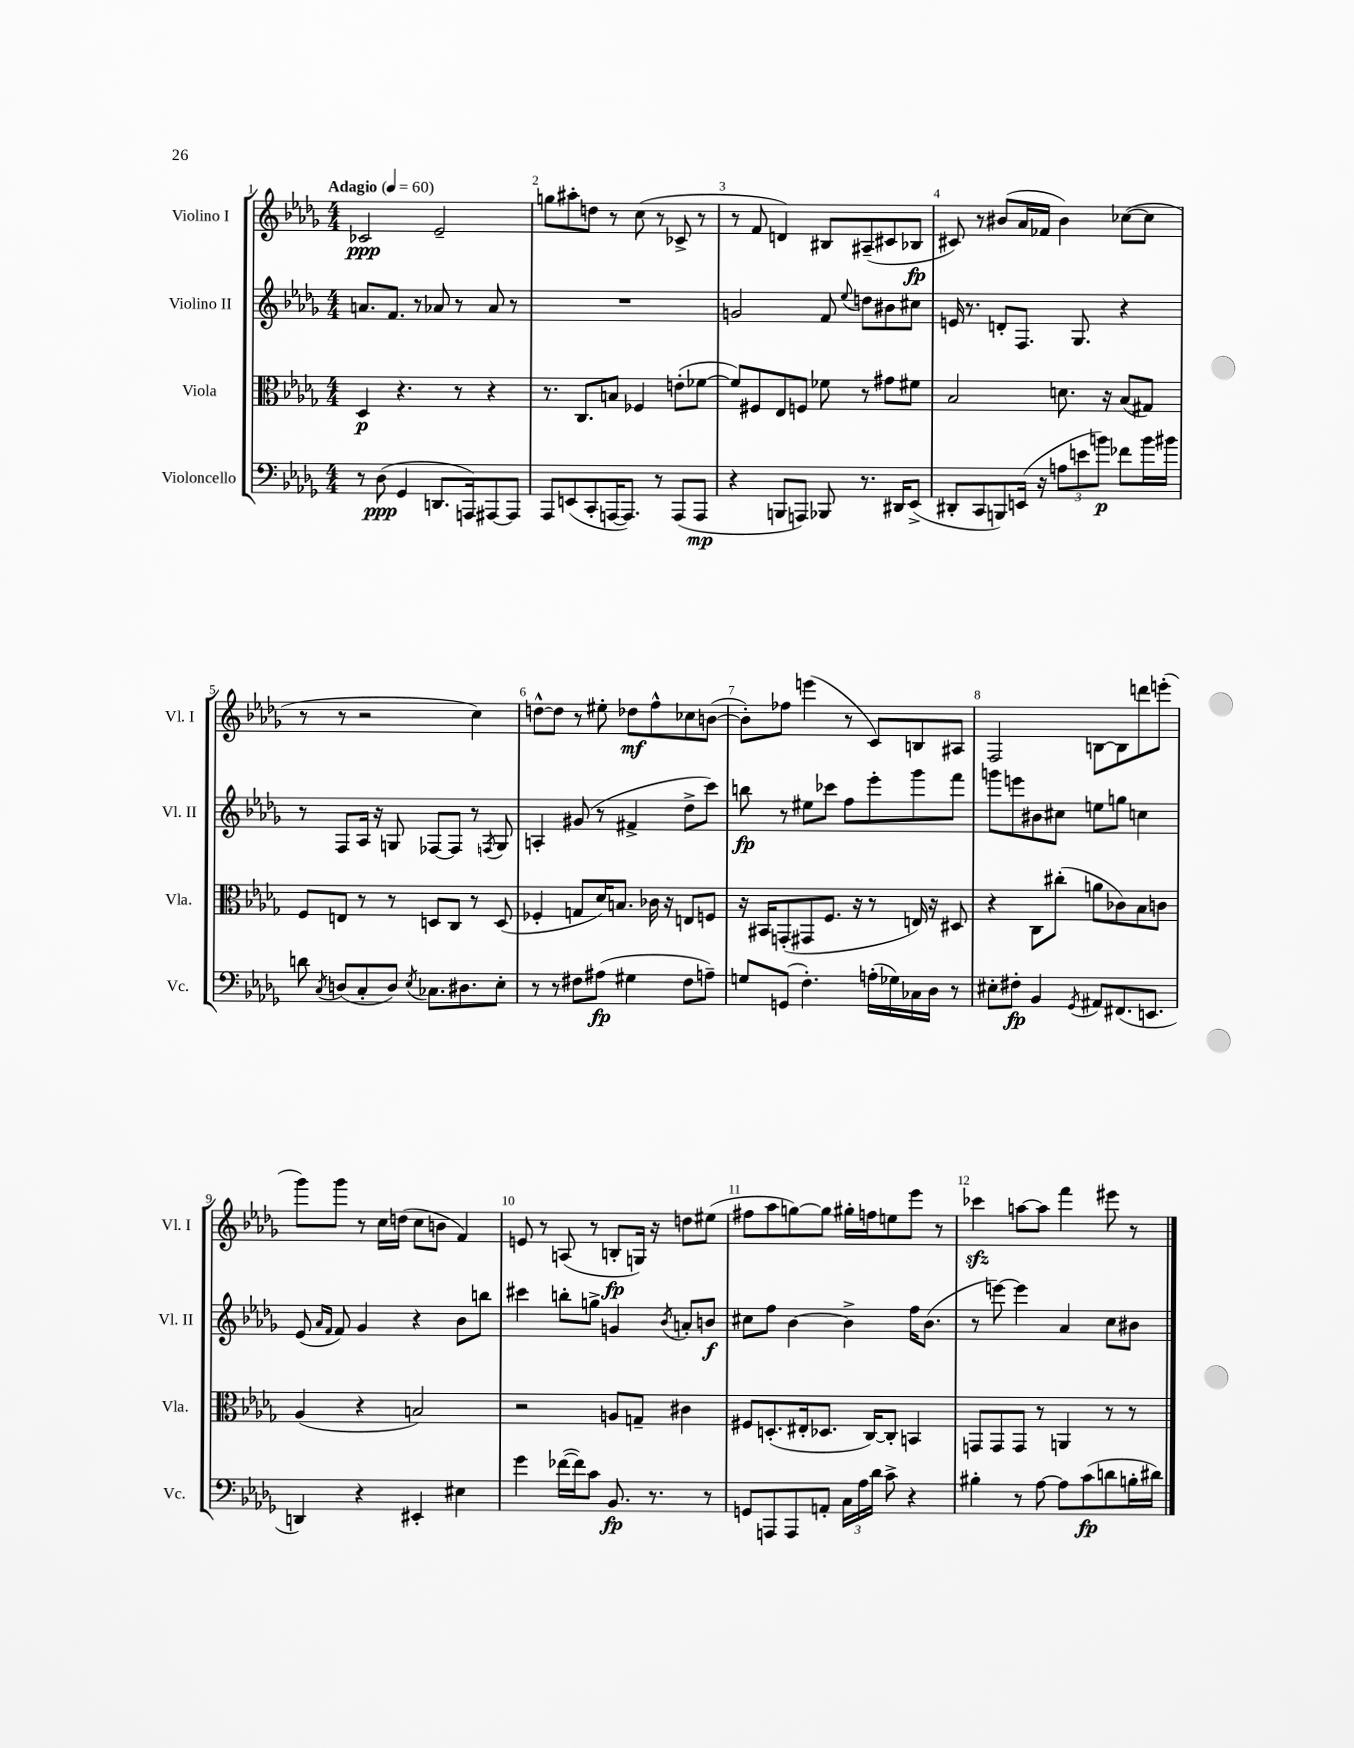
<<
\new StaffGroup <<
\new Staff = "s0" \with { instrumentName = "Violino I" shortInstrumentName = "Vl. I" } {
    \clef treble \key des \major \numericTimeSignature \time 4/4 \tempo "Adagio" 4 = 60
    \autoBeamOff ces'2\ppp ees'2-- |
    g''8[ ais''8-. d''8] r8 c''8( r8 ces'8-> r8 |
    r8 f'8 d'4) bis8[ ais8--( cis'8 bes8]\fp |
    cis'8) r8 bis'8[( aes'16 fes'16] bis'4) ces''8[~( ces''8] |
    r8 r8 r2 c''4) |
    d''8[~-^ d''8] r8 eis''8-. des''8[\mf f''8-^ ces''8 b'8]~( |
    b'8[-.) fes''8] e'''4( r8 c'8[) b8 ais8] |
    f2 b8[~ b8 d'''8 e'''8]-.( |
    ges'''8[) ges'''8] r8 c''16[ d''16]( c''8[ b'8] f'4) |
    e'8 r8 a8( r8 b8[-.\fp g16]) r16 d''8[ eis''8]( |
    fis''8[ aes''8 g''8~) g''8] gis''16[-. f''16 e''8 ees'''8] r8 |
    ces'''4\sfz a''8[~ a''8] f'''4 eis'''8 r8 \bar "|." |
}
\new Staff = "s1" \with { instrumentName = "Violino II" shortInstrumentName = "Vl. II" } {
    \clef treble \key des \major \numericTimeSignature \time 4/4
    \autoBeamOff a'8.[ f'8.] r8 aes'8 r8 aes'8 r8 |
    R1 |
    g'2 f'8 \appoggiatura { ees''8 } d''8[ bis'8 cis''8] |
    e'16 r8. d'8[-. f8.] ges8. r4 |
    r8 f8[ aes16] r16 g8 fes8[~ fes8] r8 \acciaccatura { f8 } g8 |
    a4-. gis'8( r8 fis'4-> des''8[-> c'''8]) |
    b''8\fp r8 eis''8[ ces'''8] f''8[ ees'''8-. ges'''8 f'''8] |
    g'''8[ e'''8 bis'8 cis''8] e''8[ g''8] c''4 |
    ees'8( \grace { aes'16[ f'16] } f'8) ges'4 r4 bes'8[ b''8] |
    cis'''4 b''8[-. g''8]-> g'4 \acciaccatura { bes'8 } a'8[-. b'8]\f |
    cis''8[ f''8] bes'4~ bes'4-> f''16[ bes'8.]( |
    r8 e'''8~) e'''4 aes'4 c''8[ bis'8] \bar "|." |
}
\new Staff = "s2" \with { instrumentName = "Viola" shortInstrumentName = "Vla." } {
    \clef alto \key des \major \numericTimeSignature \time 4/4
    \autoBeamOff des4\p r4. r8 r4 |
    r8. c8.[ b8] fes4 e'8[-.( fes'8]~ |
    fes'8[) fis8 ees8 f8] fes'8 r8 gis'8[ fis'8] |
    bes2 d'8. r16 bes8[( gis8]) |
    f8[ e8] r8 r8 d8[ c8] r8 d8( |
    fes4-. g8[ des'16) b8.] ces'16 r16 e8[ f8] |
    r16 bis,16[ g,8-.( gis,8 f8.] r16 r8 e16) r16 dis8 |
    r4 c8[ cis''8]-.( a'8[ ces'8) bes8 c'8] |
    aes4( r4 b2) |
    r2 a8[ g8]-- cis'4 |
    fis8[ d8.-.( eis16-. des8.] c16[~) c8]-. b,4 |
    g,8[ g,8 g,8] r8 a,4 r8 r8 \bar "|." |
}
\new Staff = "s3" \with { instrumentName = "Violoncello" shortInstrumentName = "Vc." } {
    \clef bass \key des \major \numericTimeSignature \time 4/4
    \autoBeamOff r8 des8\ppp( ges,4 d,8.[ a,,16) ais,,8~ ais,,8] |
    aes,,8[ e,8( c,8-. a,,16~ a,,8.]) r8 a,,8[( a,,8]\mp |
    r4 b,,8[ a,,8]) bes,,8 r8. dis,16[ ees,8]->( |
    dis,8[-. c,8 b,,8) e,16]( r16 \tuplet 3/2 { a8[ e'8 b'8]\p) } fes'8[ b'16 bis'16] |
    d'8 \acciaccatura { c8 } d8[( c8-. d8]) \acciaccatura { ees8 } ces8.[ dis8. ees8]-. |
    r8 r8 fis8[ ais8]\fp( gis4 fis8[ a8]--) |
    g8[ g,8]( f4.-.) a16[-.( ges16) ces16 des16] r8 |
    eis8[-. fis8]-.\fp bes,4 \acciaccatura { ges,8 } ais,8[ fis,8.( e,8.] |
    d,4) r4 eis,4-. eis4 |
    ges'4 fes'16[~( fes'16) c'8] bes,8.\fp r8. r8 |
    g,8[ a,,8 a,,8 a,8]-. \tuplet 3/2 { c16[ aes16 des'16] } c'8-> r4 |
    bis4-. r8 aes8~ aes8[ c'8\fp( d'8 b16-. dis'16]) \bar "|." |
}
>>
>>
\layout { \context { \Score \override BarNumber.break-visibility = ##(#f #t #t) barNumberVisibility = #all-bar-numbers-visible } }
